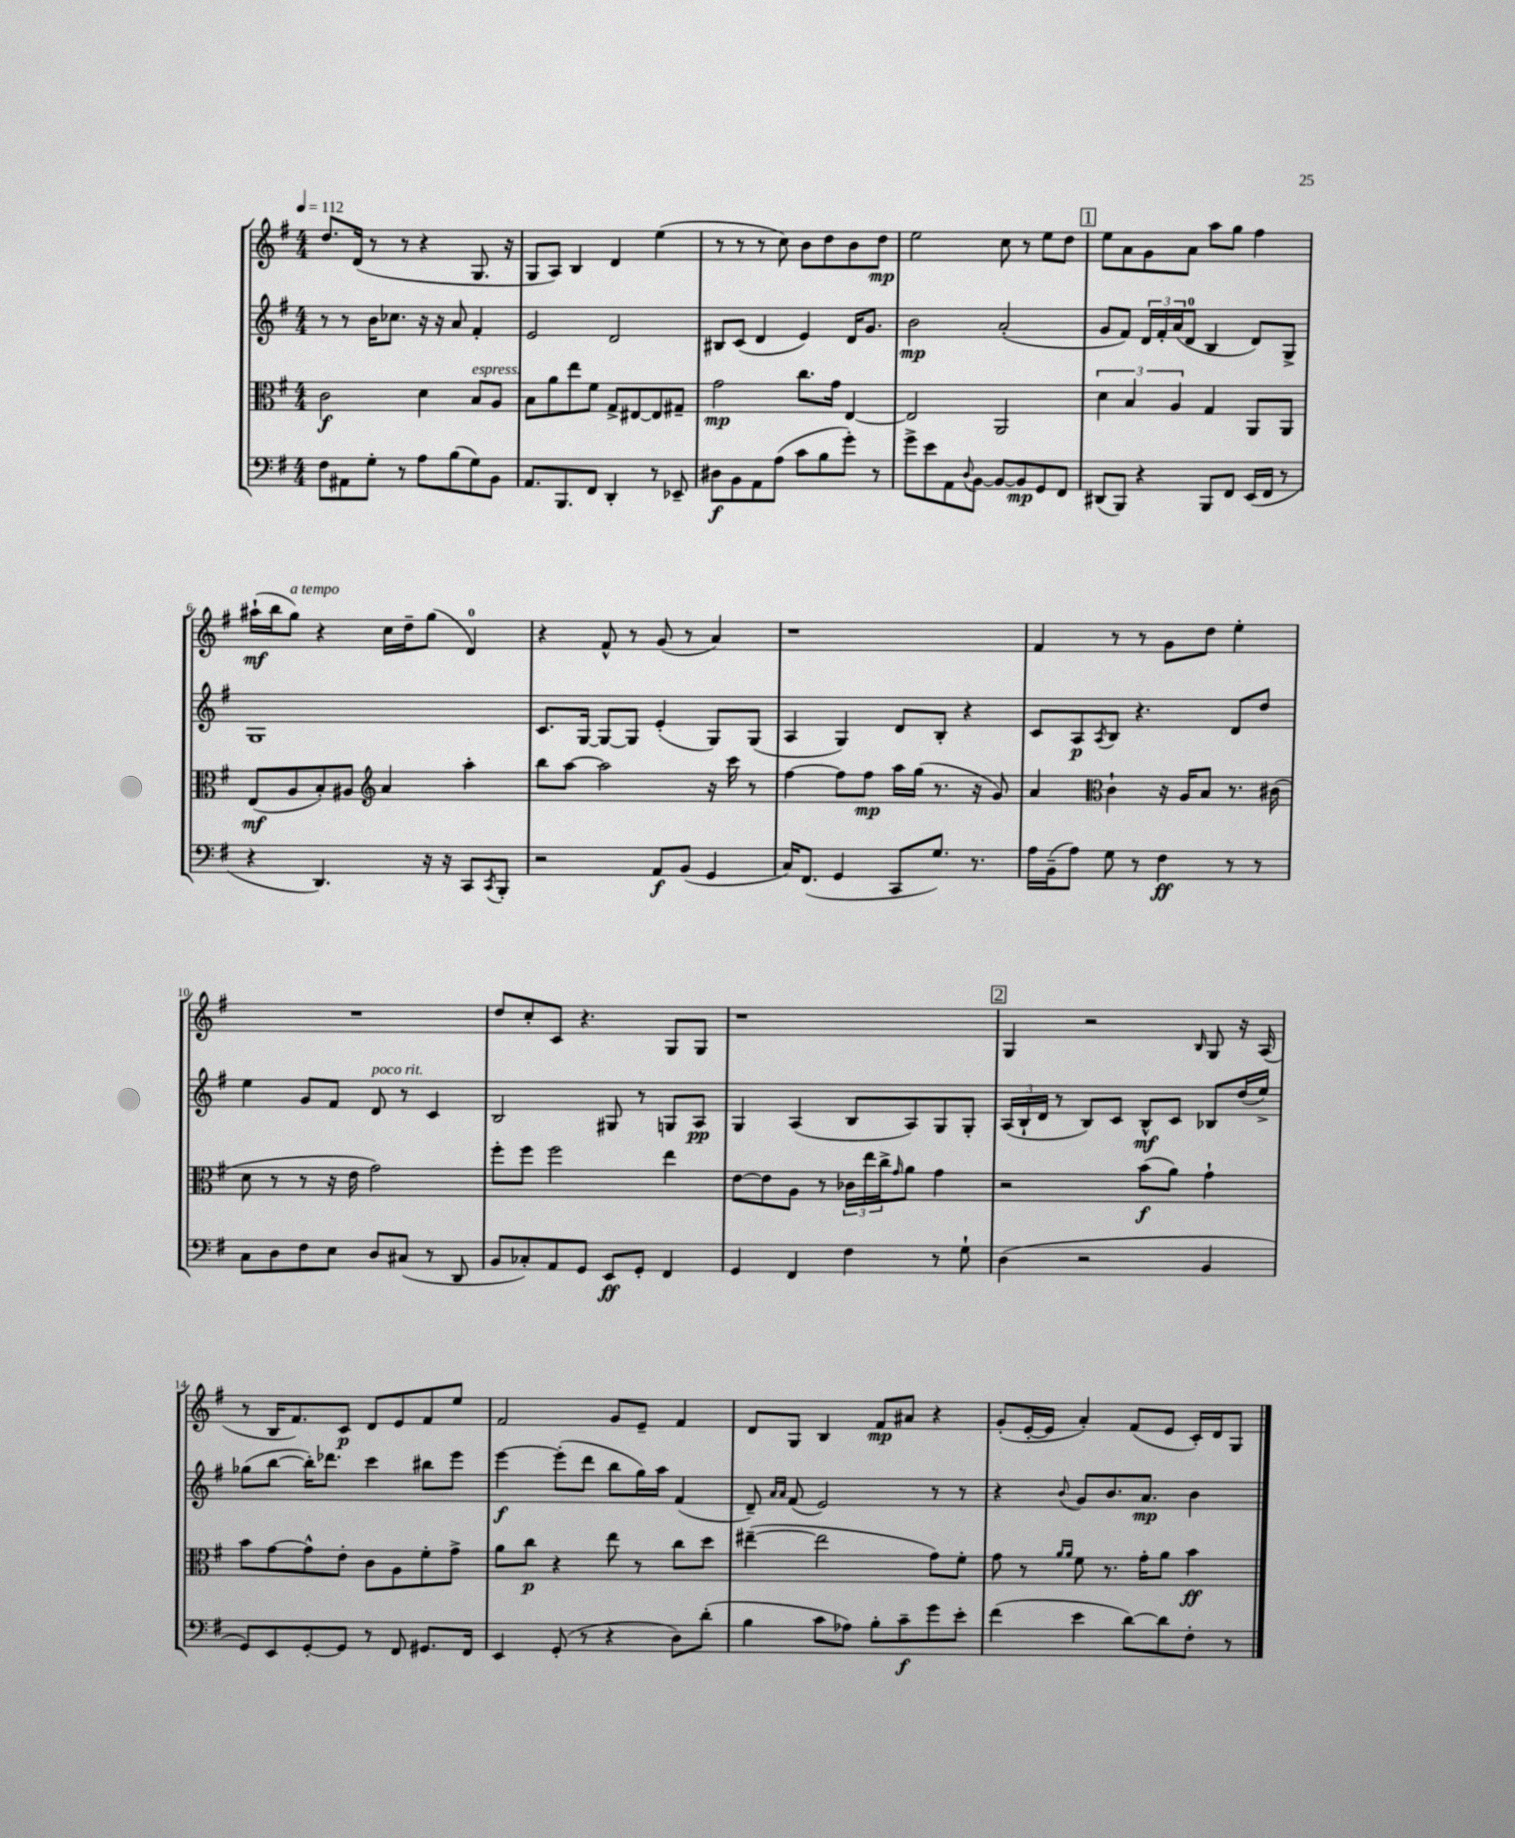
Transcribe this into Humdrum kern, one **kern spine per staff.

**kern	**dynam	**kern	**dynam	**kern	**dynam	**kern	**dynam
*part4	*part4	*part3	*part3	*part2	*part2	*part1	*part1
*staff4	*staff4	*staff3	*staff3	*staff2	*staff2	*staff1	*staff1
*clefF4	*	*clefC3	*	*clefG2	*	*clefG2	*
*k[f#]	*	*k[f#]	*	*k[f#]	*	*k[f#]	*
*M4/4	*	*M4/4	*	*M4/4	*	*M4/4	*
*MM112	*	*MM112	*	*MM112	*	*MM112	*
=1	=1	=1	=1	=1	=1	=1	=1
8F#\L	.	2c\	f	8r	.	8.dd/L	.
8AA#X\	.	.	.	8r	.	.	.
.	.	.	.	.	.	(16d/Jk	.
8G'\J	.	.	.	16b\KL	.	8r	.
.	.	.	.	8.cc-X\J	.	.	.
8r	.	.	.	.	.	8r	.
8A\L	.	4d\	.	16r	.	4r	.
.	.	.	.	16r	.	.	.
(8B\	.	.	.	8a/	.	.	.
!	!	!LO:TX:a:i:t=espress.	!	!	!	!	!
8G\)	.	8B/L	.	4f#'/	.	8.G/	.
8BB\J	.	8A/J	.	.	.	.	.
.	.	.	.	.	.	16r	.
=2	=2	=2	=2	=2	=2	=2	=2
8.AA/L	.	8B\L	.	2e/	.	8G/L	.
.	.	8a\	.	.	.	8A/J)	.
8.BBB/	.	.	.	.	.	.	.
.	.	8ee\	.	.	.	4B/	.
8FF#/J	.	8f#\J	.	.	.	.	.
4DD'/	.	8G^/L	.	2d/	.	4d/	.
.	.	[8E#X/	.	.	.	.	.
8r	.	8E#/]	.	.	.	(4ee\	.
8EE-X~/	.	8G#X~/J	.	.	.	.	.
=3	=3	=3	=3	=3	=3	=3	=3
8D#X\L	f	2g\	mp	8B#X/L	.	8r	.
8BB\	.	.	.	(8c/J	.	8r	.
8AA\	.	.	.	4d/	.	8r	.
(8A\J	.	.	.	.	.	8cc\)	.
8c\L	.	8.cc\L	.	4e/)	.	8b\L	.
8B\	.	.	.	.	.	8dd\	.
.	.	16g\Jk	.	.	.	.	.
8g'\J)	.	[4E/	.	16d/KL	.	8b\	.
.	.	.	.	8.g/J	.	.	.
8r	.	.	.	.	.	8dd\J	mp
=4	=4	=4	=4	=4	=4	=4	=4
8g^\L	.	2E/]	.	2b\	mp	2ee\	.
8e\	.	.	.	.	.	.	.
8AA\	.	.	.	.	.	.	.
8qqD/	.	.	.	.	.	.	.
[8BB\J	.	.	.	.	.	.	.
8BB/L_	.	2AA/	.	(2a'/	.	8cc\	.
8BB/]	mp	.	.	.	.	8r	.
8GG/	.	.	.	.	.	8ee\L	.
8FF#/J	.	.	.	.	.	8dd\J	.
!!LO:REH:place=s1:t=1
=5	=5	=5	=5	=5	=5	=5	=5
(8DD#X/L	.	6d\	.	8g/L	.	8ee\L	.
8BBB/J)	.	.	.	8f#/J)	.	8a\	.
.	.	6B/	.	.	.	.	.
4r	.	.	.	24d/LL	.	8g\	.
.	.	.	.	24f#'/	.	.	.
.	.	6A/	.	(24a/J	.	.	.
.	.	.	.	8d/J	.	8a\J	.
8BBB/L	.	4G/	.	4B/	.	8aa\L	.
8FF#/J	.	.	.	.	.	8gg\J	.
(16EE/LL	.	8AA/L	.	8d/L)	.	4ff#\	.
16FF#/JJ	.	.	.	.	.	.	.
8r	.	8AA/J	.	8G^/J	.	.	.
!!LO:LB:g=z
=6	=6	=6	=6	=6	=6	=6	=6
4r	.	(8E/L	mf	1G	.	(16aa#X`\LL	mf
.	.	.	.	.	.	16bb\J	.
!	!	!	!	!	!	!LO:TX:a:i:t=a tempo	!
.	.	8A/	.	.	.	8gg\J)	.
4.DD/)	.	8B'/)	.	.	.	4r	.
.	.	8A#X/J	.	.	.	.	.
*	*	*clefG2	*	*	*	*	*
.	.	4a/	.	.	.	16cc\LL	.
.	.	.	.	.	.	16dd~\J	.
16r	.	.	.	.	.	(8gg\J	.
16r	.	.	.	.	.	.	.
8CC/L	.	4aa'\	.	.	.	4d/)	.
8qCC/	.	.	.	.	.	.	.
8BBB'/J	.	.	.	.	.	.	.
=7	=7	=7	=7	=7	=7	=7	=7
2r	.	8bb\L	.	8.c/L	.	4r	.
.	.	[8aa\J	.	.	.	.	.
.	.	.	.	[16G/Jk	.	.	.
.	.	2aa\]	.	8G/L_	.	8f#^^/	.
.	.	.	.	8G/J]	.	8r	.
8AA/L	f	.	.	(4e'/	.	(8g/	.
(8BB/J	.	.	.	.	.	8r	.
4GG/	.	16r	.	8G/L)	.	4a/)	.
.	.	16ccc\	.	.	.	.	.
.	.	8r	.	(8G/J	.	.	.
=8	=8	=8	=8	=8	=8	=8	=8
16C/KL)	.	[4ff#\	.	4A/	.	1r	.
(8.FF#/J	.	.	.	.	.	.	.
4GG/	.	8ff#\L]	.	4G/)	.	.	.
.	.	8ff#\J	mp	.	.	.	.
8CC/L	.	16aa\LL	.	8d/L	.	.	.
.	.	(16gg\JJ	.	.	.	.	.
8.G/J)	.	8.r	.	8B'/J	.	.	.
.	.	.	.	4r	.	.	.
8.r	.	16r	.	.	.	.	.
.	.	8g/)	.	.	.	.	.
=9	=9	=9	=9	=9	=9	=9	=9
16A\LL	.	4a/	.	8c/L	.	4f#/	.
(16BB~\J	.	.	.	.	.	.	.
8A\J)	.	.	.	8A/	p	.	.
*	*	*clefC3	*	*	*	*	*
.	.	.	.	8qA/	.	.	.
8G\	.	4c`\	.	8B/J	.	8r	.
8r	.	.	.	4.r	.	8r	.
4F#\	ff	16r	.	.	.	8g\L	.
.	.	16A/KL	.	.	.	.	.
.	.	8B/J	.	.	.	8dd\J	.
8r	.	8.r	.	8d/L	.	4ee'\	.
8r	.	.	.	8dd/J	.	.	.
.	.	(16c#X\	.	.	.	.	.
!!LO:LB:g=z
=10	=10	=10	=10	=10	=10	=10	=10
8C\L	.	8d\	.	4ee\	.	1r	.
8D\	.	8r	.	.	.	.	.
8F#\	.	8r	.	8g/L	.	.	.
8E\J	.	16r	.	8f#/J	.	.	.
.	.	16e\	.	.	.	.	.
!	!	!	!	!LO:TX:a:i:t=poco rit.	!	!	!
8D/L	.	2g\)	.	8d/	.	.	.
(8C#X/J	.	.	.	8r	.	.	.
8r	.	.	.	4c/	.	.	.
8DD/	.	.	.	.	.	.	.
=11	=11	=11	=11	=11	=11	=11	=11
8BB/L	.	8ff#'\L	.	2B/	.	8dd/L	.
8C-X'/)	.	8ff#\J	.	.	.	8cc'/	.
8AA/	.	2ff#\	.	.	.	8c/J	.
8GG/J	.	.	.	.	.	4.r	.
8EE/L	ff	.	.	8G#X/	.	.	.
8GG'/J	.	.	.	8r	.	.	.
4FF#/	.	4ee\	.	8Gn/L	.	8G/L	.
.	.	.	.	8A/J	pp	8G/J	.
=12	=12	=12	=12	=12	=12	=12	=12
4GG/	.	[8e\L	.	4G/	.	1r	.
.	.	8e\]	.	.	.	.	.
4FF#/	.	8A\J	.	(4A/	.	.	.
.	.	8r	.	.	.	.	.
4F#\	.	24c-X\LL	.	8B/L	.	.	.
.	.	24ee\	.	.	.	.	.
.	.	24cc^\J	.	.	.	.	.
.	.	16qqg/	.	.	.	.	.
.	.	8a\J	.	8A/)	.	.	.
8r	.	4g\	.	8G/	.	.	.
8G`\	.	.	.	8G'/J	.	.	.
!!LO:REH:place=s1:t=2
=13	=13	=13	=13	=13	=13	=13	=13
(4D\	.	2r	.	(24A/LL	.	4G/	.
.	.	.	.	24B`/	.	.	.
.	.	.	.	24d/JJ	.	.	.
.	.	.	.	8r	.	.	.
2r	.	.	.	8B/L)	.	2r	.
.	.	.	.	8c/J	.	.	.
.	.	(8b\L	f	8B^^/L	mf	.	.
.	.	8a\J)	.	8c/J	.	.	.
.	.	.	.	.	.	16qqB/	.
4BB/	.	4g`\	.	8B-X/L	.	8G/	.
.	.	.	.	(16dd/L	.	16r	.
.	.	.	.	16ee^/JJ)	.	(16A/	.
!!LO:LB:g=z
=14	=14	=14	=14	=14	=14	=14	=14
8GG/L)	.	8b\L	.	(8gg-X\L	.	8r	.
8EE/	.	[8g\	.	[8bb\J	.	16B/KL	.
.	.	.	.	.	.	8.f#/)	.
[8GG'/	.	8g^^\]	.	16bb'\KL])	.	.	.
.	.	.	.	8.ddd-X\J	.	.	.
8GG/J]	.	8e'\J	.	.	.	8c/J	p
8r	.	8c\L	.	4ccc\	.	8d/L	.
8FF#/	.	8A\	.	.	.	8e/	.
8.GG#X/L	.	8f#'\	.	8bb#X\L	.	8f#/	.
.	.	8g^\J	.	8eee\J	.	8ee/J	.
16FF#/Jk	.	.	.	.	.	.	.
=15	=15	=15	=15	=15	=15	=15	=15
4EE/	.	8a\L	.	[4eee\	f	2f#/	.
.	.	8cc\J	p	.	.	.	.
(8GG'/	.	4r	.	(8eee'\L]	.	.	.
8r	.	.	.	8ddd\J	.	.	.
4r	.	8ee\	.	8bb\L	.	8g/L	.
.	.	8r	.	16gg\L)	.	8e~/J	.
.	.	.	.	16aa\JJ	.	.	.
8D\L)	.	8cc\L	.	(4f#/	.	4f#/	.
(8d'\J	.	8dd\J	.	.	.	.	.
=16	=16	=16	=16	=16	=16	=16	=16
4B\	.	([4ee#X~\	.	8d~/)	.	8d/L	.
.	.	.	.	16qqa/LL	.	.	.
.	.	.	.	16qqa/JJ	.	.	.
.	.	.	.	(8f#/	.	8G/J	.
8c\L	.	2ee#\]	.	2e/)	.	4B/	.
8A-X\J)	.	.	.	.	.	.	.
8B'\L	.	.	.	.	.	8f#/L	mp
8c~\	f	.	.	.	.	8a#X/J	.
8g\	.	8g\L)	.	8r	.	4r	.
8e'\J	.	8f#'\J	.	8r	.	.	.
=17	=17	=17	=17	=17	=17	=17	=17
(4f#\	.	8g\	.	4r	.	(8g'/L	.
.	.	8r	.	.	.	[16e'/L	.
.	.	.	.	.	.	16e/JJ]	.
.	.	16qqa/LL	.	.	.	.	.
.	.	16qqa/JJ	.	8qqb/	.	.	.
4e\	.	8f#\	.	8g/L	.	4a'/)	.
.	.	8.r	.	8.b/	.	.	.
[8d\L)	.	.	.	.	.	(8f#/L	.
.	.	16g'\KL	.	8.a/J	mp	.	.
8d\]	.	8a\J	.	.	.	8e/J	.
8F#'\J	.	4b\	ff	4b\	.	16c'/LL)	.
.	.	.	.	.	.	16d/J	.
8r	.	.	.	.	.	8G/J	.
==	==	==	==	==	==	==	==
*-	*-	*-	*-	*-	*-	*-	*-
